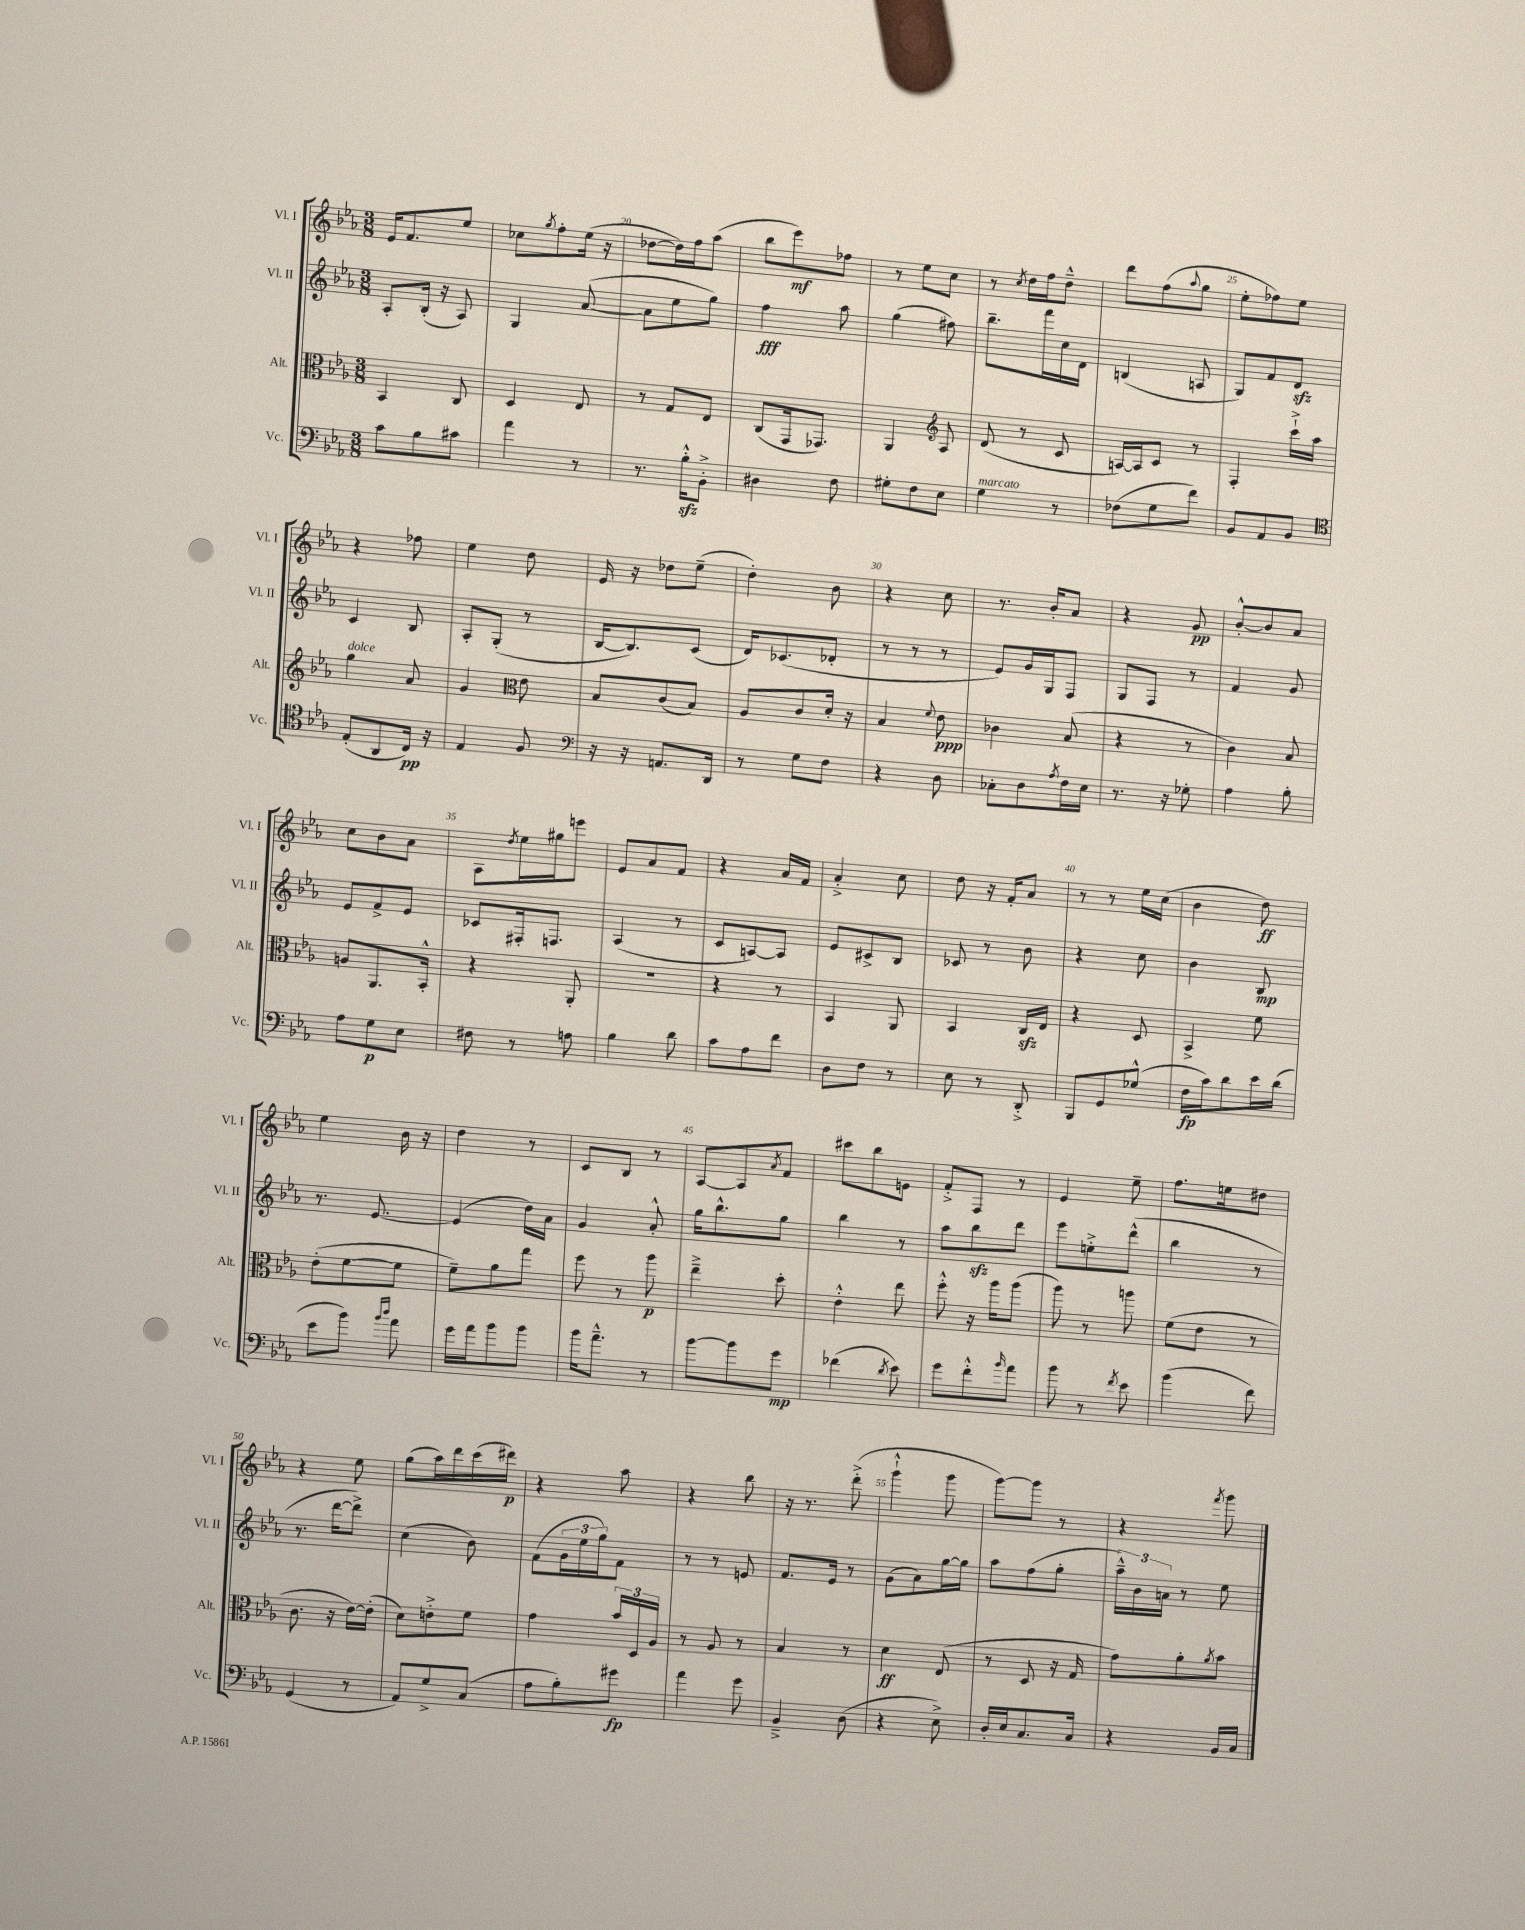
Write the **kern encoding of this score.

**kern	**dynam	**kern	**dynam	**kern	**dynam	**kern	**dynam
*part4	*part4	*part3	*part3	*part2	*part2	*part1	*part1
*staff4	*staff4	*staff3	*staff3	*staff2	*staff2	*staff1	*staff1
*I"Vc.	*	*I"Alt.	*	*I"Vl. II	*	*I"Vl. I	*
*I'Vc.	*	*I'Alt.	*	*I'Vl. II	*	*I'Vl. I	*
*clefF4	*	*clefC3	*	*clefG2	*	*clefG2	*
*k[b-e-a-]	*	*k[b-e-a-]	*	*k[b-e-a-]	*	*k[b-e-a-]	*
*M3/8	*	*M3/8	*	*M3/8	*	*M3/8	*
=18	=18	=18	=18	=18	=18	=18	=18
8c\L	.	4BB-/	.	8A-'/L	.	16e-/KL	.
.	.	.	.	.	.	8.f/	.
8B-\	.	.	.	(16B-'/Jk	.	.	.
.	.	.	.	16r	.	.	.
8c#X\J	.	8C/	.	8A-/)	.	8ee-/J	.
=19	=19	=19	=19	=19	=19	=19	=19
4a-\	.	4D/	.	4G/	.	8cc-X\L	.
.	.	.	.	.	.	8qgg/	.
.	.	.	.	.	.	8ff'\	.
8r	.	8E-/	.	([8a-/	.	(16ee-\Jk	.
.	.	.	.	.	.	16r	.
=20	=20	=20	=20	=20	=20	=20	=20
8.r	.	8r	.	8a-\L]	.	[8dd-X\L	.
.	.	8G/L	.	8ee-\	.	16dd-\L])	.
16B-zz'^^\KL	.	.	.	.	.	16ff\J	.
8BB-'^\J	.	8E-/J	.	8gg\J)	.	(8aa-\J	.
=21	=21	=21	=21	=21	=21	=21	=21
4D#X\	.	(8C/L	.	4ff\	fff	8bb-\L	.
.	.	16GG/k	.	.	.	8eee-\)	mf
.	.	8.GG-X/J)	.	.	.	.	.
8F\	.	.	.	8aa-\	.	8ff-X\J	.
=22	=22	=22	=22	=22	=22	=22	=22
8G#X'\L	.	4AA-/	.	(4gg\	.	8r	.
8F\	.	.	.	.	.	8ee-\L	.
*	*	*clefG2	*	*	*	*	*
8E-\J	.	8A-/	.	8ff#X\)	.	8cc\J	.
=23	=23	=23	=23	=23	=23	=23	=23
!LO:TX:a:i:t=marcato	!	!	!	!	!	!	!
4G\	.	(8d/	.	8.bb-~\L	.	8r	.
.	.	.	.	.	.	8qcc/	.
.	.	8r	.	.	.	16dd\LL	.
.	.	.	.	16fff\L	.	16ff\J	.
8r	.	8c/	.	16cc\	.	8dd~^^\J	.
.	.	.	.	16d\JJ	.	.	.
=24	=24	=24	=24	=24	=24	=24	=24
(8F-X\L	.	[16An/LL)	.	(4Bn/	.	8ddd\L	.
.	.	16A/J]	.	.	.	.	.
8G\	.	8c/J	.	.	.	(8ff\	.
.	.	.	.	.	.	8qqaa-/	.
8f\J)	.	8r	.	8An/	.	8gg\J	.
=25	=25	=25	=25	=25	=25	=25	=25
8BB-/L	.	4F'/	.	8G/L)	.	8ee-'\L	.
8AA-/	.	.	.	8f/	.	8ff-X\)	.
8BB-/J	.	16ccc`^\LL	.	8dzz/J	.	8ee-\J	.
.	.	16aa-\JJ	.	.	.	.	.
!!LO:LB:g=z
=26	=26	=26	=26	=26	=26	=26	=26
*clefC4	*	*	*	*	*	*	*
!	!	!LO:TX:a:i:t=dolce	!	!	!	!	!
(8E-'/L	.	4gg\	.	4c/	.	4r	.
8AA-/	.	.	.	.	.	.	.
16C/Jk)	pp	8a-/	.	8B-/	.	8ff-X\	.
16r	.	.	.	.	.	.	.
=27	=27	=27	=27	=27	=27	=27	=27
4E-/	.	4g/	.	8A-'/L	.	4ee-\	.
.	.	.	.	(8G'/J	.	.	.
*	*	*clefC3	*	*	*	*	*
8F/	.	8e-\	.	8r	.	8dd\	.
=28	=28	=28	=28	=28	=28	=28	=28
*clefF4	*	*	*	*	*	*	*
16r	.	8B-/L	.	[16B-/KL	.	16e-/	.
16r	.	.	.	8.B-/])	.	16r	.
8.AAn/L	.	(8c/	.	.	.	8dd-X\L	.
.	.	8B-/J)	.	(8c/J	.	(8ee-~\J	.
16DD/Jk	.	.	.	.	.	.	.
=29	=29	=29	=29	=29	=29	=29	=29
8r	.	8A-/L	.	16d/KL)	.	4dd'\)	.
.	.	.	.	(8.c-X/	.	.	.
8G\L	.	8c/	.	.	.	.	.
8F\J	.	16d'/Jk	.	8d-X'/J	.	8b-\	.
.	.	16r	.	.	.	.	.
=30	=30	=30	=30	=30	=30	=30	=30
4r	.	4B-/	.	8r	.	4r	.
.	.	.	.	8r	.	.	.
.	.	8qqf/	.	.	.	.	.
8D\	.	8e-\	ppp	8r	.	8cc\	.
=31	=31	=31	=31	=31	=31	=31	=31
8C-X'\L	.	4c-X\	.	8e-/L)	.	8.r	.
8D\	.	.	.	16g/L	.	.	.
.	.	.	.	16G/J	.	16b-'/KL	.
8qA-/	.	.	.	.	.	.	.
16F\L	.	(8B-/	.	8F/J	.	8a-/J	.
16E-\JJ	.	.	.	.	.	.	.
=32	=32	=32	=32	=32	=32	=32	=32
8.r	.	4r	.	8G/L	.	4r	.
.	.	.	.	8F/J	.	.	.
16r	.	.	.	.	.	.	.
8G-X'\	.	8r	.	8r	.	8g/	pp
=33	=33	=33	=33	=33	=33	=33	=33
4A-\	.	4c\)	.	4f/	.	[8b-'^^/L	.
.	.	.	.	.	.	8b-/]	.
8B-'\	.	8B-/	.	8g/	.	8a-/J	.
!!LO:LB:g=z
=34	=34	=34	=34	=34	=34	=34	=34
8A-\L	.	8An/L	.	8e-/L	.	8cc\L	.
8G\	p	8.AA-/	.	8f^/	.	8b-\	.
8E-\J	.	.	.	8e-/J	.	8a-\J	.
.	.	16BB-'^^/Jk	.	.	.	.	.
=35	=35	=35	=35	=35	=35	=35	=35
8F#X\	.	4r	.	8c-X/L	.	8A-\L	.
.	.	.	.	.	.	8qdd/	.
8r	.	.	.	16F#X'/k	.	16ee-\L	.
.	.	.	.	8.Fn/J	.	16gg#X\J	.
8An\	.	8AA-'/	.	.	.	8eeen\J	.
=36	=36	=36	=36	=36	=36	=36	=36
4B-\	.	4.r	.	(4A-/	.	8e-/L	.
.	.	.	.	.	.	8a-/	.
8d\	.	.	.	8r	.	8f/J	.
=37	=37	=37	=37	=37	=37	=37	=37
8c\L	.	4r	.	8c/L	.	4r	.
8A-\	.	.	.	[8An/)	.	.	.
8f\J	.	8r	.	8A/J]	.	16a-/LL	.
.	.	.	.	.	.	16f/JJ	.
=38	=38	=38	=38	=38	=38	=38	=38
8D\L	.	4BB-/	.	8e-/L	.	4a-'^/	.
8F\J	.	.	.	8c#X^/	.	.	.
8r	.	8AA-/	.	8B-/J	.	8cc\	.
=39	=39	=39	=39	=39	=39	=39	=39
8E-\	.	4BB-/	.	8c-X/	.	8dd\	.
8r	.	.	.	8r	.	16r	.
.	.	.	.	.	.	16f'/KL	.
8DD'^/	.	16Czz/LL	.	8b-\	.	8a-/J	.
.	.	16E-/JJ	.	.	.	.	.
=40	=40	=40	=40	=40	=40	=40	=40
8BBB-/L	.	4r	.	4r	.	8r	.
8GG/	.	.	.	.	.	8r	.
(8G-X^^/J	.	8D/	.	8cc\	.	16ee-\LL	.
.	.	.	.	.	.	(16cc\JJ	.
=41	=41	=41	=41	=41	=41	=41	=41
16F\LL	fp	4BB-^/	.	4b-\	.	4b-\	.
16c\J)	.	.	.	.	.	.	.
8d\	.	.	.	.	.	.	.
16e-\L	.	8f\	.	8B-/	mp	8dd\)	ff
(16d\JJ	.	.	.	.	.	.	.
!!LO:LB:g=z
=42	=42	=42	=42	=42	=42	=42	=42
8e-\L	.	(8e-'\L	.	8.r	.	4ee-\	.
8b-\J)	.	[8f\	.	.	.	.	.
.	.	.	.	[8.e-/	.	.	.
16qqb-/LL	.	.	.	.	.	.	.
16qqdd/JJ	.	.	.	.	.	.	.
8a-\	.	8f\J]	.	.	.	16b-\	.
.	.	.	.	.	.	16r	.
=43	=43	=43	=43	=43	=43	=43	=43
16g\LL	.	8f~\L)	.	(4e-/]	.	4dd\	.
16a-\J	.	.	.	.	.	.	.
8b-\	.	8a-\	.	.	.	.	.
8b-\J	.	8gg\J	.	16dd\LL)	.	8r	.
.	.	.	.	16a-\JJ	.	.	.
=44	=44	=44	=44	=44	=44	=44	=44
16b-\KL	.	8ff\	.	4g/	.	8c/L	.
8.a-~^^\J	.	.	.	.	.	.	.
.	.	8r	.	.	.	8B-/J	.
8r	.	8aa-\	p	8a-'^^/	.	8r	.
=45	=45	=45	=45	=45	=45	=45	=45
[8b-\L	.	4ee-~^\	.	16gg\KL	.	[8A-/L	.
.	.	.	.	8.bb-^^\	.	.	.
8b-\]	.	.	.	.	.	8A-/]	.
.	.	.	.	.	.	8qa-/	.
8g\J	mp	8dd'\	.	8gg\J	.	8f/J	.
=46	=46	=46	=46	=46	=46	=46	=46
(4f-X\	.	4e-'^^\	.	4bb-\	.	8ccc#X\L	.
.	.	.	.	.	.	8bb-\	.
8qd/	.	.	.	.	.	.	.
8e-\)	.	8ee-\	.	8r	.	8en\J	.
=47	=47	=47	=47	=47	=47	=47	=47
8g\L	.	8ff'^^\	.	8aa-\L	.	8f'^/L	.
8f'^^\	.	16r	.	8bb-zz\	.	8F/J	.
.	.	16aa-\KL	.	.	.	.	.
16qqb-/	.	.	.	.	.	.	.
8a-\J	.	(8aa-\J	.	8ddd\J	.	8r	.
=48	=48	=48	=48	=48	=48	=48	=48
8b-\	.	8aa-\)	.	8eee-\L	.	4e-/	.
8r	.	8r	.	8een'^\	.	.	.
8qf/	.	.	.	.	.	.	.
8e-\	.	8aan\	.	(8ddd^^\J	.	8ee-~\	.
=49	=49	=49	=49	=49	=49	=49	=49
(4b-\	.	(8f\L	.	4bb-\	.	8.ff\L	.
.	.	8e-\J	.	.	.	.	.
.	.	.	.	.	.	16een\k	.
8f\)	.	8r	.	8r	.	8dd#X\J	.
!!LO:LB:g=z
=50	=50	=50	=50	=50	=50	=50	=50
(4GG/	.	8.c\	.	8.r	.	4r	.
.	.	16r	.	[16ddd\KL	.	.	.
8r	.	[16e-\LL)	.	8ddd^\J])	.	8ee-\	.
.	.	(16e-'\JJ]	.	.	.	.	.
=51	=51	=51	=51	=51	=51	=51	=51
8AA-/L)	.	8d\L)	.	(4cc\	.	(8gg\L	.
8G^/	.	8en'^\	.	.	.	16aa-\L)	.
.	.	.	.	.	.	16ddd\	.
(8C/J	.	8f\J	.	8b-\)	.	(16ccc\	.
.	.	.	.	.	.	16ddd#X\JJ)	p
=52	=52	=52	=52	=52	=52	=52	=52
8A-\L	.	4g\	.	(8f\L	.	4r	.
8B-'\)	.	.	.	24g\L	.	.	.
.	.	.	.	24ee-\	.	.	.
.	.	.	.	24gg\J)	.	.	.
8g#X\J	fp	24b-/LL	.	8f\J	.	8aa-\	.
.	.	24D/	.	.	.	.	.
.	.	24A-/JJ	.	.	.	.	.
=53	=53	=53	=53	=53	=53	=53	=53
4a-\	.	8r	.	8r	.	4r	.
.	.	8A-/	.	8r	.	.	.
8g\	.	8r	.	8en/	.	8bb-\	.
=54	=54	=54	=54	=54	=54	=54	=54
4BB-~^/	.	4B-/	.	8.f/L	.	16r	.
.	.	.	.	.	.	8.r	.
.	.	.	.	16e-/Jk	.	.	.
(8D\	.	8r	.	8r	.	(8ddd'^\	.
=55	=55	=55	=55	=55	=55	=55	=55
4r	.	4d\	ff	(8g\L	.	4ggg`^^\	.
.	.	.	.	8a-\)	.	.	.
8E-^\)	.	(8E-/	.	[16gg\L	.	8ggg\	.
.	.	.	.	16gg\JJ]	.	.	.
=56	=56	=56	=56	=56	=56	=56	=56
16D'/LL	.	8r	.	8aa-\L	.	[8ggg\L)	.
16E-/J	.	.	.	.	.	.	.
8.C/	.	8D/	.	(8ff\	.	8ggg\J]	.
.	.	16r	.	8gg'\J	.	8r	.
16C/Jk	.	16G/	.	.	.	.	.
=57	=57	=57	=57	=57	=57	=57	=57
4r	.	8g\L)	.	24aa-~^^\LL)	.	4r	.
.	.	.	.	24b-\	.	.	.
.	.	.	.	24an\JJ	.	.	.
.	.	8a-'\	.	8r	.	.	.
.	.	8qa-/	.	.	.	8qfff/	.
16BB-/LL	.	8b-\J	.	8ee-\	.	8ggg\	.
16C/JJ	.	.	.	.	.	.	.
==	==	==	==	==	==	==	==
*-	*-	*-	*-	*-	*-	*-	*-
